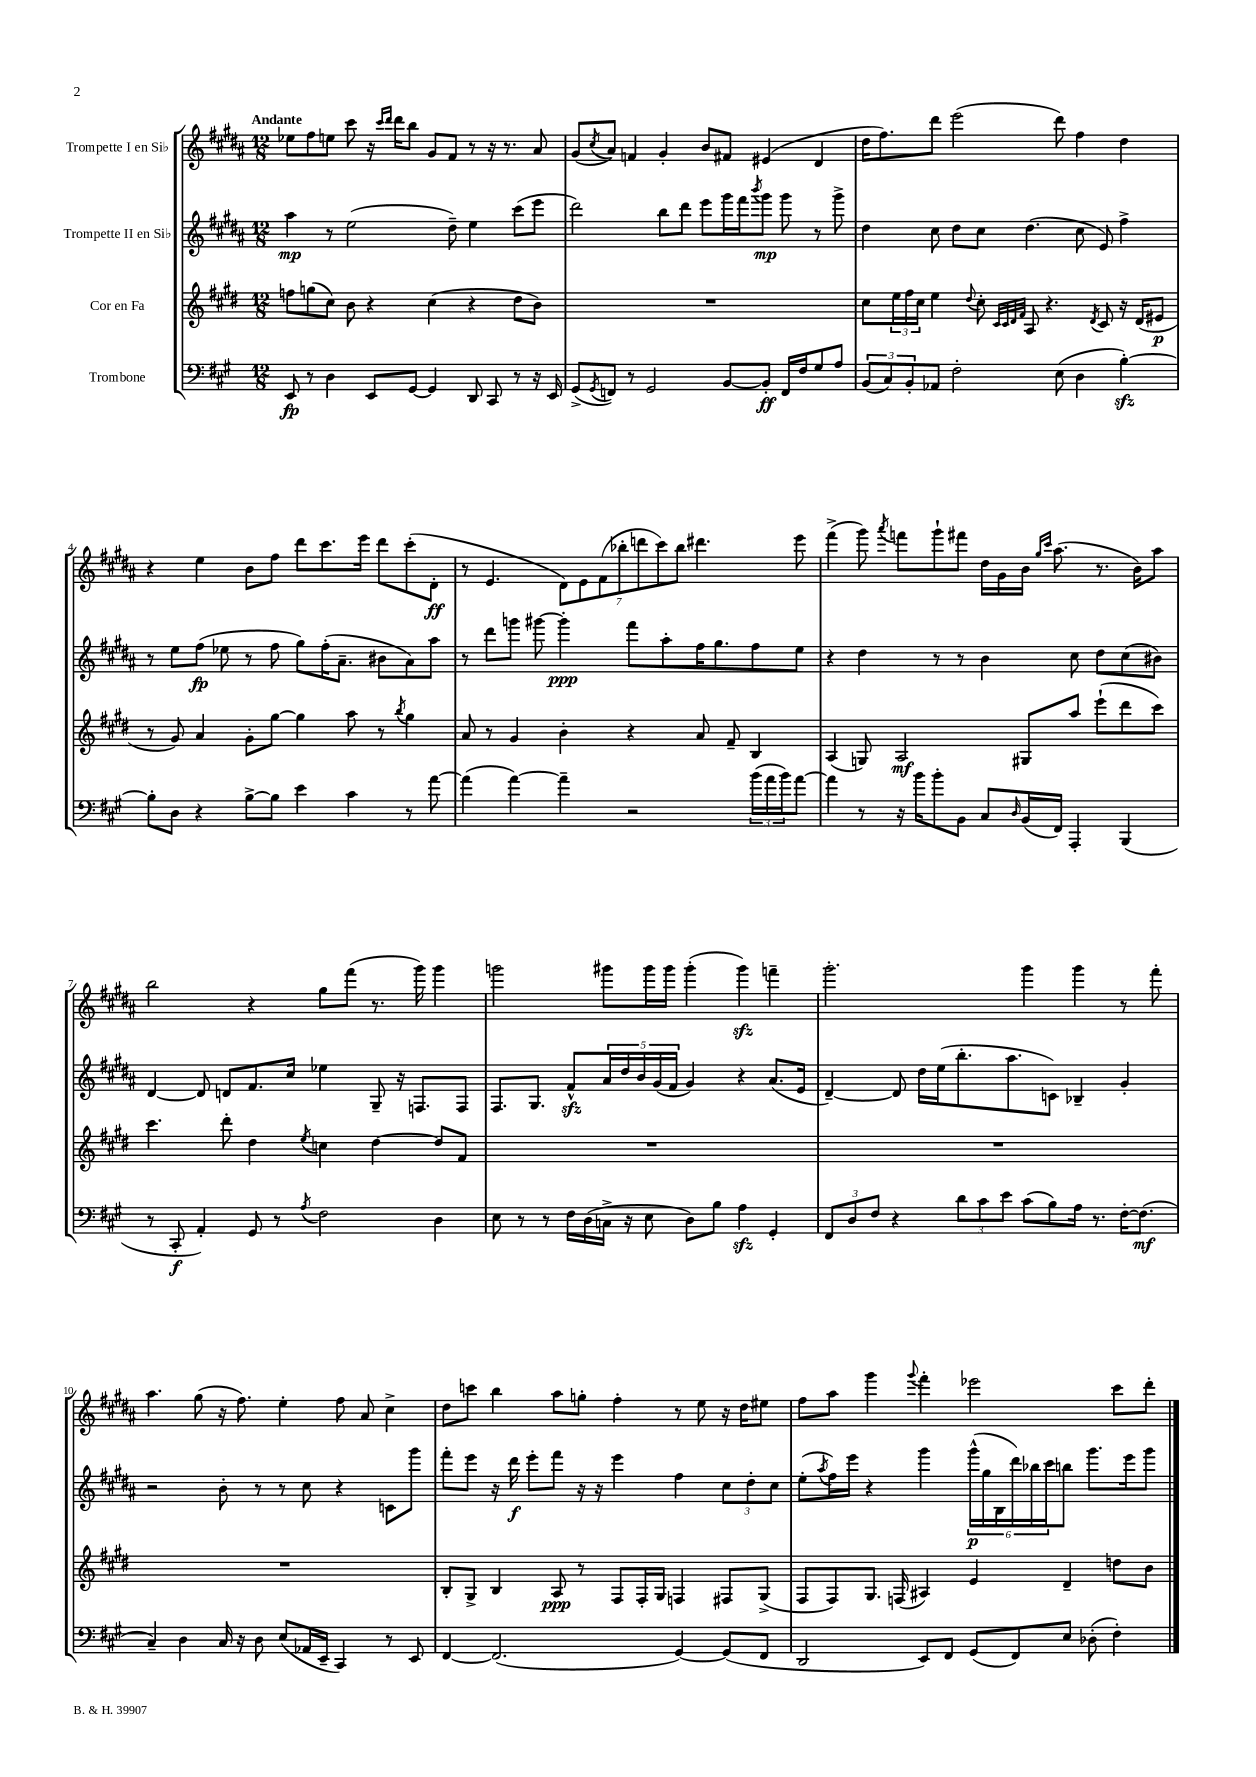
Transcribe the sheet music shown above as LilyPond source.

<<
\new StaffGroup <<
\new Staff = "s0" \with { instrumentName = "Trompette I en Sib" } {
    \clef treble \key b \major \numericTimeSignature \time 12/8 \tempo "Andante"
    ees''8 fis''8 e''8 cis'''8 r16 \grace { cis'''16 dis'''16 } dis'''16 b''8 gis'8 fis'8 r8 r16 r8. ais'8 |
    gis'8( \acciaccatura { cis''8 } ais'8) f'4 gis'4-. b'8 fis'8 eis'4( dis'4 |
    dis''16 fis''8.) dis'''8 e'''2( dis'''8) fis''4 dis''4 |
    r4 e''4 b'8 fis''8 dis'''8 cis'''8. e'''16 dis'''8 cis'''8-.( dis'8-.\ff |
    r8 e'4. \tuplet 7/4 { dis'8) e'8 fis'8( bes''8-. d'''8 cis'''8) bes''8 } dis'''4. e'''8 |
    fis'''4->( gis'''8) \acciaccatura { ais'''8 } f'''8 gis'''8-! fis'''8 dis''16 gis'16 b'16 \grace { gis''16 cis'''16 } ais''8.( r8. b'16) ais''8 |
    b''2 r4 gis''8 fis'''8( r8. gis'''16) gis'''4 |
    g'''2 gis'''8 gis'''16 gis'''16 gis'''4-.( gis'''4\sfz) f'''4-- |
    gis'''2.-. gis'''4 gis'''4 r8 fis'''8-. |
    ais''4. gis''8( r16 fis''8.) e''4-. fis''8 ais'8 cis''4-> |
    dis''8 c'''8 b''4 ais''8 g''8-. fis''4-. r8 e''8 r16 dis''16 eis''8 |
    fis''8 ais''8 gis'''4 \appoggiatura { gis'''8 } fis'''4-. ees'''2 cis'''8 dis'''8-. \bar "|." |
}
\new Staff = "s1" \with { instrumentName = "Trompette II en Sib" } {
    \clef treble \key b \major \numericTimeSignature \time 12/8
    ais''4\mp r8 e''2( dis''8--) e''4 cis'''8( e'''8 |
    dis'''2) b''8 dis'''8 e'''8 gis'''16 fis'''16 \acciaccatura { b'''8 } gis'''8\mp gis'''8 r8 gis'''8-> |
    dis''4 cis''8 dis''8 cis''8 dis''4.( cis''8 e'8) fis''4-> |
    r8 e''8 fis''8\fp( ees''8 r8 fis''8 gis''8) fis''16-.( ais'8.-- bis'8 ais'8) ais''8 |
    r8 dis'''8 g'''8 gis'''8~ gis'''4-.\ppp fis'''8 ais''8-. fis''16 gis''8. fis''8 e''8 |
    r4 dis''4 r8 r8 b'4 cis''8 dis''8 cis''8( bis'8) |
    dis'4~ dis'8 d'8 fis'8. cis''16 ees''4 gis8-- r16 f8. f8 |
    fis8. gis8. fis'8-^\sfz \tuplet 5/4 { ais'16 dis''16 b'16 gis'16( fis'16 } gis'4) r4 ais'8.( e'16 |
    dis'4~--) dis'8 dis''16 e''16( b''8.-. ais''8. c'8) bes4-- gis'4-. |
    r2 b'8-. r8 r8 cis''8 r4 c'8 gis'''8 |
    fis'''8-. e'''8 r16 dis'''16\f e'''8-. fis'''8 r16 r16 e'''4 fis''4 \tuplet 3/2 { cis''8 dis''8-. cis''8 } |
    e''8-.( \acciaccatura { ais''8 } fis''16) e'''16 r4 gis'''4 \tuplet 6/4 { gis'''16-^\p( gis''16 b16 dis'''16) bes''16 cis'''16 } b''8 gis'''8. e'''16 gis'''8 \bar "|." |
}
\new Staff = "s2" \with { instrumentName = "Cor en Fa" } {
    \clef treble \key e \major \numericTimeSignature \time 12/8
    f''8 g''8( cis''8) b'8 r4 cis''4( r4 dis''8 b'8) |
    R1. |
    cis''8 \tuplet 3/2 { e''16 fis''16 cis''16 } e''4 \appoggiatura { dis''8 } cis''8-. \grace { cis'32 cis'32 dis'32 fis'32 } a8 r4. \acciaccatura { dis'8 } cis'8 r16 dis'16( eis'8\p |
    r8 gis'8) a'4 gis'8-. gis''8~ gis''4 a''8 r8 \acciaccatura { b''8 } gis''4 |
    a'8 r8 gis'4 b'4-. r4 a'8 fis'8-- b4 |
    a4( g8) a2\mf gis8 a''8 e'''8-!( dis'''8 cis'''8) |
    cis'''4. dis'''8-. dis''4 \acciaccatura { e''8 } c''4 dis''4~ dis''8 fis'8 |
    R1. |
    R1. |
    R1. |
    b8-. gis8-> b4 a8\ppp r8 fis8 fis16-. gis16 f4 fis8 gis8->( |
    fis8 fis8) gis8. f16( ais4) e'4 dis'4-- d''8 b'8 \bar "|." |
}
\new Staff = "s3" \with { instrumentName = "Trombone" } {
    \clef bass \key a \major \numericTimeSignature \time 12/8
    e,8\fp r8 d4 e,8 gis,8~ gis,4 d,8 cis,8 r8 r16 e,16 |
    gis,8->( \acciaccatura { gis,8 } f,8) r8 gis,2 b,8~ b,8-.\ff f,16 fis16 gis8 a8 |
    \tuplet 3/2 { b,8( cis8) b,8-. } aes,8 fis2-. e8( d4 b4~-.\sfz) |
    b8-. d8 r4 b8~-> b8 e'4 cis'4 r8 a'8~ |
    a'4( a'4~) a'4-- r2 \tuplet 3/2 { b'16( a'16 b'16) } a'8~ |
    a'4 r8 r16 b'16 b'8-. b,8 cis8 \grace { d16 } b,16( fis,16) a,,4-. b,,4( |
    r8 cis,8-.\f a,4-.) gis,8 r8 \acciaccatura { a8 } fis2 d4 |
    e8 r8 r8 fis16 d16( c16-> r16 e8 d8) b8 a4\sfz gis,4-. |
    \tuplet 3/2 { fis,8 d8 fis8 } r4 \tuplet 3/2 { d'8 cis'8 e'8 } cis'8( b8) a16 r8. fis16~-. fis8.\mf( |
    cis4--) d4 cis16 r16 d8 e8( aes,16 e,16-- cis,4) r8 e,8 |
    fis,4~ fis,2.( gis,4~) gis,8( fis,8 |
    d,2 e,8) fis,8 gis,8( fis,8) e8 des8-.( fis4-.) \bar "|." |
}
>>
>>
